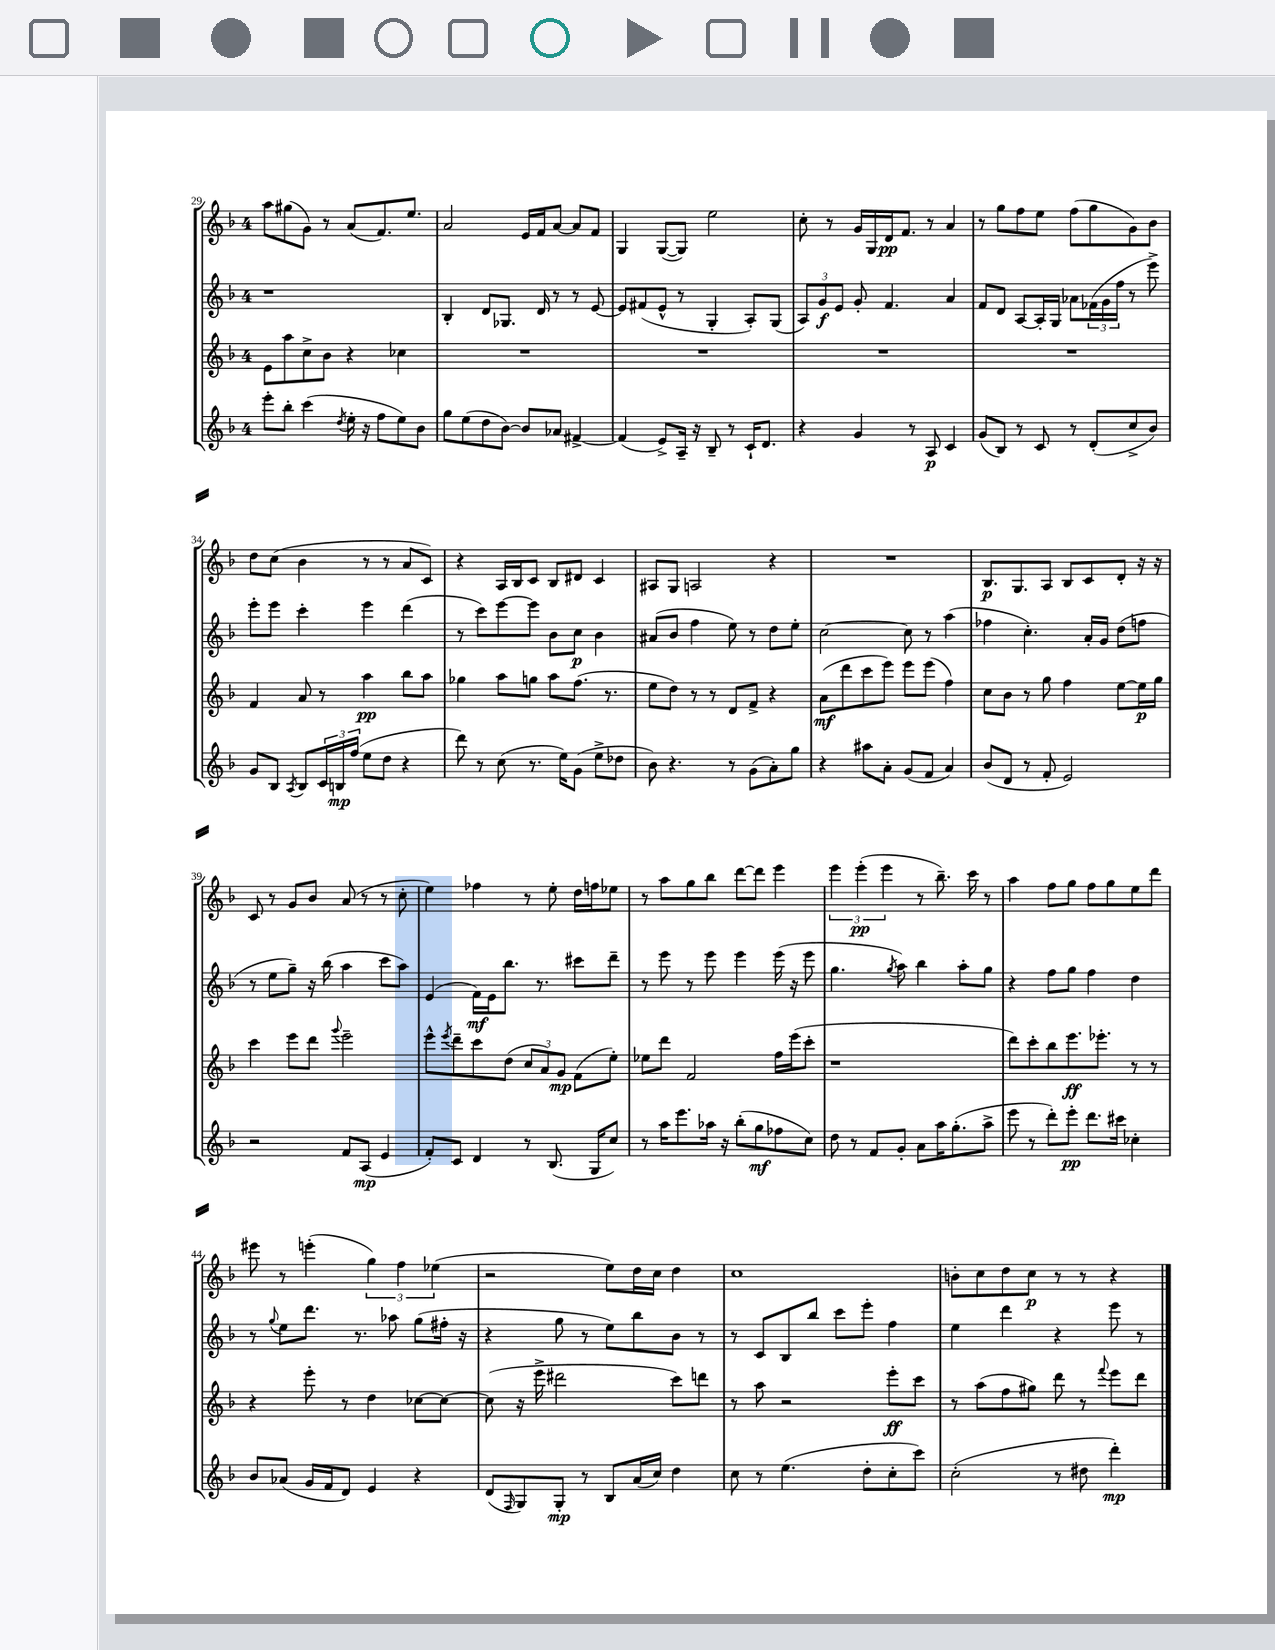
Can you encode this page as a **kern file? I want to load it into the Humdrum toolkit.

**kern	**kern	**kern	**kern
*staff4	*staff3	*staff2	*staff1
*clefG2	*clefG2	*clefG2	*clefG2
*k[b-]	*k[b-]	*k[b-]	*k[b-]
*M4/4	*M4/4	*M4/4	*M4/4
8eee'	8e	1r	8aa
8bb-'	8aa	.	(8gg#
(4ccc	8cc^	.	8g)
.	8b-	.	8r
8qdd	.	.	.
16ee'	4r	.	(8a
16r	.	.	.
8ff	.	.	8.f)
8ee)	4cc-	.	.
.	.	.	8.ee
8b-	.	.	.
=	=	=	=
8gg	1r	4B-'	2a
(8ee	.	.	.
8dd	.	8d	.
[8b-)	.	8.G-	.
8b-]	.	.	16e
.	.	16d	16f
8a-	.	8r	[8a
[4f#^	.	8r	8a]
.	.	[8e	8f
=	=	=	=
(4f#]	1r	8e]	4G
.	.	(8f#	.
8e^)	.	8e^^	([8G
16A~	.	8r	8G])
16r	.	.	.
8B-~	.	4G'	2ee
8r	.	.	.
16c`	.	8A')	.
8.d	.	.	.
.	.	(8G	.
=	=	=	=
4r	1r	12A)	8cc'
.	.	12g	.
.	.	.	8r
.	.	12e	.
4g	.	8g'	16g
.	.	.	16G
.	.	4.f	16d
.	.	.	8.f
8r	.	.	.
8A	.	.	8r
4c	.	4a	4a
=	=	=	=
(8g	1r	8f	8r
8B-)	.	8d	8gg
8r	.	[8A	8ff
8c	.	16A']	8ee
.	.	16G	.
8r	.	8a-	(8ff
(8d'	.	(24f-	8gg
.	.	24g	.
.	.	24ff	.
8cc^	.	8r	8g)
8b-)	.	8eee^)	8b-
=	=	=	=
8g	4f	8eee'	8dd
8B-	.	8eee	(8cc
8qA	.	.	.
8B-	8a	4ccc'	4b-
24c	8r	.	.
24B	.	.	.
(24ff	.	.	.
8ee	4aa	4eee	8r
8dd	.	.	8r
4r	8bb-	(4ddd	8a
.	8aa	.	8c)
=	=	=	=
8ddd)	4gg-	8r	4r
8r	.	8ccc)	.
(8cc	8aa	[8eee	16A
.	.	.	16B-
8.r	8gg	8eee]	8c
.	8aa	8b-	8B-
16ee)	.	.	.
(8g	(8.ff	8cc	8d#
8ee^	.	4b-	4c
.	8.r	.	.
8dd-	.	.	.
=	=	=	=
8b-)	8ee	(8a#	8A#
4.r	8dd)	8b-	8G
.	8r	4ff	2A
.	8r	.	.
8r	8d	8ee)	.
(8g	8f^	8r	.
8a')	4r	8dd	4r
8gg	.	8ee'	.
=	=	=	=
4r	(8a	[2cc	1r
.	8ddd	.	.
8aa#	8ccc	.	.
8a'	8eee)	.	.
(8g	8eee	8cc]	.
8f	(8eee	8r	.
4a)	4ff)	(4aa	.
=	=	=	=
(8b-	8cc	4ff-	8.B-
8d	8b-	.	.
.	.	.	8.G
8r	8r	4.cc')	.
8f'	8gg	.	8A
2e)	4ff	.	8B-
.	.	16a'	8c
.	.	16g	.
.	[8ee	(8dd	8d'
.	16ee]	8ff	16r
.	16gg	.	16r
=	=	=	=
2r	4ccc	8r	8c
.	.	8ee	8r
.	8eee	8gg~)	8g
.	8ddd	16r	8b-
.	.	(16bb-	.
.	8qqggg	.	.
8f	2eee~	4aa	(8a
(8A	.	.	8r
4e	.	8ccc	8r
.	.	8aa)	8cc'
=	=	=	=
8f')	8eee^^	(4e	4ee)
.	8qeee	.	.
8c	8ddd~	.	.
4d	8ccc	16f)	4ff-
.	.	16e	.
.	(8dd	8.bb-	.
8r	12cc	.	8r
.	.	8.r	.
.	12a)	.	.
(8.B-	.	.	8ee'
.	12g	.	.
.	(8f	8ccc#	16dd
16G	.	.	16ff
8cc)	8ee')	8ddd~	8ee-
=	=	=	=
8r	8ee-	8r	8r
16aa	8ddd	8eee	8aa
8.eee	.	.	.
.	2f	8r	8gg
16aa-	.	8eee	8bb-
16r	.	.	.
(8bb-'	.	4eee	[8ddd
8gg	.	.	8ddd]
8ff-	16ff	(16eee	4eee
.	(16eee	16r	.
8cc)	8ccc'	8eee	.
=	=	=	=
8dd	1r	4.gg	6eee
8r	.	.	.
.	.	.	(6eee'
8f	.	.	.
.	.	.	6eee
.	.	8qgg	.
8g'	.	8aa)	.
8a	.	4bb-	8r
16aa	.	.	8.bb-~)
(8.gg'	.	.	.
.	.	8aa'	.
.	.	.	16ccc
8aa^	.	8gg	8r
=	=	=	=
8eee	8ddd)	4r	4aa
8r	8ccc'	.	.
8ddd')	8bb-	8ff	8ff
8eee'	8.eee	8gg	8gg
8.ddd	.	4ff	8ff
.	8.eee-'	.	.
.	.	.	8gg
16ccc#	.	.	.
4cc-'	8r	4dd	8ee
.	8r	.	8ddd
=	=	=	=
8b-	4r	8r	8eee#
.	.	8qqgg	.
(8a-	.	8ee	8r
16g	8eee'	8.ddd	(4eee'
16f	.	.	.
8d)	8r	.	.
.	.	8.r	.
4e	4dd	.	6gg)
.	.	8aa-	.
.	.	.	6ff
4r	[8cc-	(8gg	.
.	.	.	(6ee-
.	8cc-_	16ff#'	.
.	.	16r	.
=	=	=	=
(8d	(8cc-]	4r	2r
16qqF	.	.	.
8G)	16r	.	.
.	16eee^	.	.
8G'	2ddd#	8gg	.
8r	.	8r	.
8B-	.	8ee)	8ee)
(16a	.	8bb-	16dd
16cc)	.	.	16cc
4dd	8ccc)	8b-	4dd
.	8ddd	8r	.
=	=	=	=
8cc	8r	8r	1cc
8r	8aa	8c	.
(4.ee	2r	8B-	.
.	.	8bb-	.
.	.	8ccc	.
8dd'	.	8eee'	.
8cc'	8eee'	4ff	.
8ccc)	8ccc	.	.
=	=	=	=
(2cc'	8r	4ee	8b'
.	(8aa	.	8cc
.	8ff	4ddd	8dd
.	8gg#)	.	8cc
8r	8ddd	4r	8r
8dd#	8r	.	8r
.	8qqfff	.	.
4ddd')	8eee	8eee	4r
.	8ddd	8r	.
==	==	==	==
*-	*-	*-	*-
